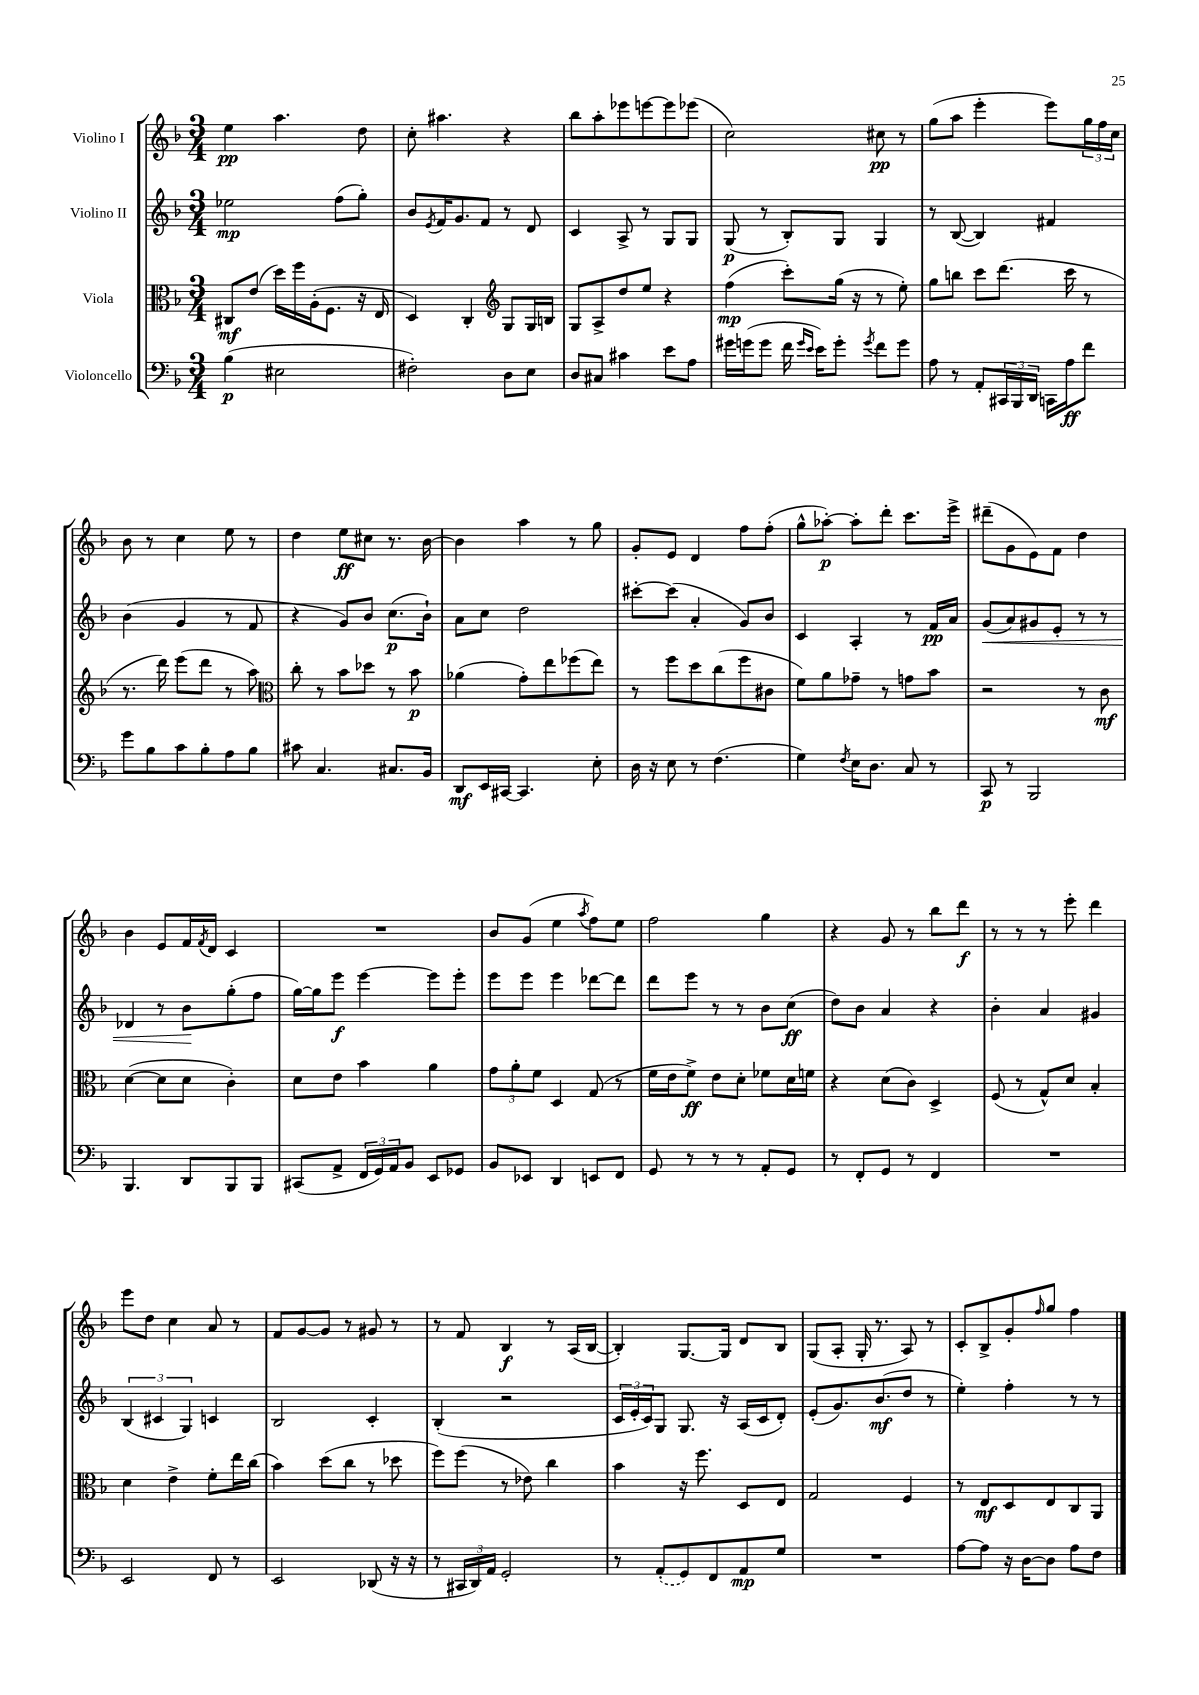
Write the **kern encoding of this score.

**kern	**dynam	**kern	**dynam	**kern	**dynam	**kern	**dynam
*part4	*part4	*part3	*part3	*part2	*part2	*part1	*part1
*staff4	*staff4	*staff3	*staff3	*staff2	*staff2	*staff1	*staff1
*I"Violoncello	*	*I"Viola	*	*I"Violino II	*	*I"Violino I	*
*clefF4	*	*clefC3	*	*clefG2	*	*clefG2	*
*k[b-]	*	*k[b-]	*	*k[b-]	*	*k[b-]	*
*M3/4	*	*M3/4	*	*M3/4	*	*M3/4	*
=1	=1	=1	=1	=1	=1	=1	=1
(4B-\	p	8C#X/L	mf	2ee-X\	mp	4ee\	pp
.	.	(8e/J	.	.	.	.	.
2E#X\	.	16dd\LL)	.	.	.	4.aa\	.
.	.	16ff\	.	.	.	.	.
.	.	(16A'\J	.	.	.	.	.
.	.	8.F\J	.	.	.	.	.
.	.	.	.	(8ff\L	.	.	.
.	.	16r	.	8gg'\J)	.	8dd\	.
.	.	16E/	.	.	.	.	.
=2	=2	=2	=2	=2	=2	=2	=2
2F#X'\)	.	4D/)	.	8b-/L	.	8cc'\	.
.	.	.	.	8qe/	.	.	.
.	.	.	.	16f/K	.	4.aa#X\	.
.	.	.	.	8.g/	.	.	.
.	.	4C'/	.	.	.	.	.
.	.	.	.	8f/J	.	.	.
*	*	*clefG2	*	*	*	*	*
8D\L	.	8G/L	.	8r	.	4r	.
8E\J	.	16G/L	.	8d/	.	.	.
.	.	16Bn/JJ	.	.	.	.	.
=3	=3	=3	=3	=3	=3	=3	=3
8D/L	.	8G/L	.	4c/	.	8bb-\L	.
8C#X/J	.	8A^/	.	.	.	8aa'\	.
4c#X\	.	8dd/	.	8A^/	.	8eee-X\	.
.	.	8ee/J	.	8r	.	[8eeen\	.
8e\L	.	4r	.	8G/L	.	8eee\]	.
8A\J	.	.	.	8G/J	.	(8eee-X\J	.
=4	=4	=4	=4	=4	=4	=4	=4
16g#X\LL	.	(4ff\	mp	(8G/	p	2cc\)	.
(16gn\J	.	.	.	.	.	.	.
8g\J	.	.	.	8r	.	.	.
16f\	.	8ccc'\L)	.	8B-'/L)	.	.	.
16qqg/LL	.	.	.	.	.	.	.
16qqe/JJ	.	.	.	.	.	.	.
16e\KL)	.	.	.	.	.	.	.
8g'\J	.	(16gg\Jk	.	8G/J	.	.	.
.	.	16r	.	.	.	.	.
8qg/	.	.	.	.	.	.	.
8f\L	.	8r	.	4G/	.	8cc#X\	pp
8g\J	.	8ee'\)	.	.	.	8r	.
=5	=5	=5	=5	=5	=5	=5	=5
8A\	.	8gg\L	.	8r	.	(8gg\L	.
8r	.	8bbn\J	.	([8B-/	.	8aa\J	.
8AA'/L	.	8ccc\L	.	4B-/])	.	4eee'\	.
24CC#X/L	.	(8.ddd\J	.	.	.	.	.
24BBB-/	.	.	.	.	.	.	.
24DD/JJ	.	.	.	.	.	.	.
16CCn\LL	.	.	.	4f#X/	.	8eee\L)	.
16A\J	ff	16ccc\	.	.	.	.	.
8f\J	.	8r	.	.	.	24gg\L	.
.	.	.	.	.	.	24ff\	.
.	.	.	.	.	.	24cc\JJ	.
!!LO:LB:g=z
=6	=6	=6	=6	=6	=6	=6	=6
8g\L	.	8.r	.	(4b-\	.	8b-\	.
8B-\	.	.	.	.	.	8r	.
.	.	16ddd\)	.	.	.	.	.
8c\	.	(8eee\L	.	4g/	.	4cc\	.
8B-'\	.	8ddd\J	.	.	.	.	.
8A\	.	8r	.	8r	.	8ee\	.
8B-\J	.	8aa\)	.	8f/	.	8r	.
=7	=7	=7	=7	=7	=7	=7	=7
*	*	*clefC3	*	*	*	*	*
8c#X\	.	8cc'\	.	4r	.	4dd\	.
4.C/	.	8r	.	.	.	.	.
.	.	8b-\L	.	8g/L)	.	8ee\L	ff
.	.	8dd-X\J	.	8b-/J	.	8cc#X\J	.
8.C#X/L	.	8r	.	(8.cc\L	p	8.r	.
.	.	8b-\	p	.	.	.	.
16BB-/Jk	.	.	.	16b-`\Jk)	.	[16b-\	.
=8	=8	=8	=8	=8	=8	=8	=8
8DD/L	mf	(4a-X\	.	8a\L	.	4b-\]	.
16EE/L	.	.	.	8cc\J	.	.	.
[16CC#X/JJ	.	.	.	.	.	.	.
4.CC#/]	.	8g'\L)	.	2dd\	.	4aa\	.
.	.	8ee\	.	.	.	.	.
.	.	(8ff-X\	.	.	.	8r	.
8E'\	.	8ee\J)	.	.	.	8gg\	.
=9	=9	=9	=9	=9	=9	=9	=9
16D\	.	8r	.	[8ccc#X'\L	.	8g'/L	.
16r	.	.	.	.	.	.	.
8E\	.	8ff\L	.	(8ccc#\J]	.	8e/J	.
8r	.	8dd\	.	4a'/	.	4d/	.
(4.F\	.	(8cc\	.	.	.	.	.
.	.	8ff\	.	8g/L)	.	8ff\L	.
.	.	8c#X\J	.	8b-/J	.	(8ff'\J	.
=10	=10	=10	=10	=10	=10	=10	=10
4G\)	.	8f\L)	.	4c/	.	8gg^^\L	.
.	.	8a\	.	.	.	[8aa-X'\J)	p
8qF/	.	.	.	.	.	.	.
16E\KL	.	8g-X~\J	.	4A'/	.	8aa-'\L]	.
8.D\J	.	.	.	.	.	.	.
.	.	8r	.	.	.	8ddd'\J	.
8C/	.	8gn\L	.	8r	.	8.ccc\L	.
8r	.	8b-\J	.	16f/LL	pp	.	.
.	.	.	.	16a/JJ	.	16eee^\Jk	.
=11	=11	=11	=11	=11	=11	=11	=11
!	!	!	!	!	!LO:HP:b	!	!
8CC/	p	2r	.	(8g/L	<	(8ddd#X~\L	.
8r	.	.	.	8a/)	.	8g\	.
2BBB-/	.	.	.	8g#X/	.	8e\)	.
.	.	.	.	8e'/J	.	8f\J	.
.	.	8r	.	8r	.	4dd\	.
.	.	8c\	mf	8r	.	.	.
!!LO:LB:g=z
=12	=12	=12	=12	=12	=12	=12	=12
4.BBB-/	.	([4d\	.	4d-X/	.	4b-\	.
.	.	8d\L]	.	8r	.	8e/L	.
8DD/L	.	8d\J	.	8b-\L	.	16f/L	.
.	.	.	.	.	.	8qf/	.
.	.	.	.	.	.	16d/JJ	.
8BBB-/	.	4c'\)	.	(8gg'\	[	4c/	.
8BBB-/J	.	.	.	8ff\J	.	.	.
=13	=13	=13	=13	=13	=13	=13	=13
(8CC#X/L	.	8d\L	.	[16gg\LL)	.	2.r	.
.	.	.	.	16gg\J]	.	.	.
8AA^/J	.	8e\J	.	8eee\J	f	.	.
24FF/LL	.	4b-\	.	[4eee\	.	.	.
24GG/)	.	.	.	.	.	.	.
24AA/J	.	.	.	.	.	.	.
8BB-/J	.	.	.	.	.	.	.
8EE/L	.	4a\	.	8eee\L]	.	.	.
8GG-X/J	.	.	.	8eee'\J	.	.	.
=14	=14	=14	=14	=14	=14	=14	=14
8BB-/L	.	12g\L	.	8eee\L	.	8b-/L	.
.	.	12a'\	.	.	.	.	.
8EE-X/J	.	.	.	8eee\J	.	(8g/J	.
.	.	12f\J	.	.	.	.	.
4DD/	.	4D/	.	4eee\	.	4ee\	.
.	.	.	.	.	.	8qaa/	.
8EEn/L	.	(8G/	.	[8ddd-X\L	.	8ff\L)	.
8FF/J	.	8r	.	8ddd-\J]	.	8ee\J	.
=15	=15	=15	=15	=15	=15	=15	=15
8GG/	.	16f\LL	.	8ddd\L	.	2ff\	.
.	.	16e\J	.	.	.	.	.
8r	.	8f^\J)	ff	8eee\J	.	.	.
8r	.	8e\L	.	8r	.	.	.
8r	.	8d'\J	.	8r	.	.	.
8AA'/L	.	8f-X\L	.	8b-\L	.	4gg\	.
8GG/J	.	16d\L	.	(8cc\J	ff	.	.
.	.	16fn\JJ	.	.	.	.	.
=16	=16	=16	=16	=16	=16	=16	=16
8r	.	4r	.	8dd\L)	.	4r	.
8FF'/L	.	.	.	8b-\J	.	.	.
8GG/J	.	(8d\L	.	4a/	.	8g/	.
8r	.	8c\J)	.	.	.	8r	.
4FF/	.	4D^/	.	4r	.	8bb-\L	.
.	.	.	.	.	.	8ddd\J	f
=17	=17	=17	=17	=17	=17	=17	=17
2.r	.	(8F/	.	4b-'\	.	8r	.
.	.	8r	.	.	.	8r	.
.	.	8G^^/L)	.	4a/	.	8r	.
.	.	8d/J	.	.	.	8eee'\	.
.	.	4B-'/	.	4g#X/	.	4ddd\	.
!!LO:LB:g=z
=18	=18	=18	=18	=18	=18	=18	=18
2EE/	.	4d\	.	(6B-/	.	8eee\L	.
.	.	.	.	.	.	8dd\J	.
.	.	.	.	6c#X/	.	.	.
.	.	4e^\	.	.	.	4cc\	.
.	.	.	.	6G/)	.	.	.
8FF/	.	8f'\L	.	4cn/	.	8a/	.
8r	.	16ee\L	.	.	.	8r	.
.	.	(16cc\JJ	.	.	.	.	.
=19	=19	=19	=19	=19	=19	=19	=19
2EE/	.	4b-\)	.	2B-/	.	8f/L	.
.	.	.	.	.	.	[8g/	.
.	.	(8dd\L	.	.	.	8g/J]	.
.	.	8cc\J	.	.	.	8r	.
(8DD-X/	.	8r	.	4c'/	.	8g#X/	.
16r	.	8dd-X\	.	.	.	8r	.
16r	.	.	.	.	.	.	.
=20	=20	=20	=20	=20	=20	=20	=20
8r	.	8ff\L)	.	(4B-'/	.	8r	.
24CC#X/LL	.	(8ff\J	.	.	.	8f/	.
24DD/)	.	.	.	.	.	.	.
24AA/JJ	.	.	.	.	.	.	.
2GG'/	.	8r	.	2r	.	4B-/	f
.	.	8e-X\)	.	.	.	.	.
.	.	4cc\	.	.	.	8r	.
.	.	.	.	.	.	(16A/LL	.
.	.	.	.	.	.	[16B-/JJ	.
=21	=21	=21	=21	=21	=21	=21	=21
8r	.	4b-\	.	24c/LL	.	4B-'/])	.
.	.	.	.	24e'/	.	.	.
.	.	.	.	24c/J)	.	.	.
(8AA'/L	.	.	.	8G/J	.	.	.
8GG/)	.	16r	.	8.G/	.	[8.G/L	.
.	.	8.ff\	.	.	.	.	.
8FF/	.	.	.	.	.	.	.
.	.	.	.	16r	.	16G/Jk]	.
8AA/	mp	8D/L	.	(16A/LL	.	8d/L	.
.	.	.	.	16c/J	.	.	.
8G/J	.	8E/J	.	8d'/J)	.	8B-/J	.
=22	=22	=22	=22	=22	=22	=22	=22
2.r	.	2G/	.	(8e'/L	.	(8G/L	.
.	.	.	.	8.g/)	.	8A'/J	.
.	.	.	.	.	.	16G'/	.
.	.	.	.	(8.b-/	mf	8.r	.
.	.	4F/	.	8dd/J	.	8A/)	.
.	.	.	.	8r	.	8r	.
=23	=23	=23	=23	=23	=23	=23	=23
[8A\L	.	8r	.	4ee'\)	.	8c'/L	.
8A\J]	.	8E/L	mf	.	.	8B-^/	.
16r	.	8D/	.	4ff'\	.	8g'/	.
[16D\KL	.	.	.	.	.	.	.
.	.	.	.	.	.	16qqff/	.
8D\J]	.	8E/	.	.	.	8gg/J	.
8A\L	.	8C/	.	8r	.	4ff\	.
8F\J	.	8AA/J	.	8r	.	.	.
==	==	==	==	==	==	==	==
*-	*-	*-	*-	*-	*-	*-	*-
